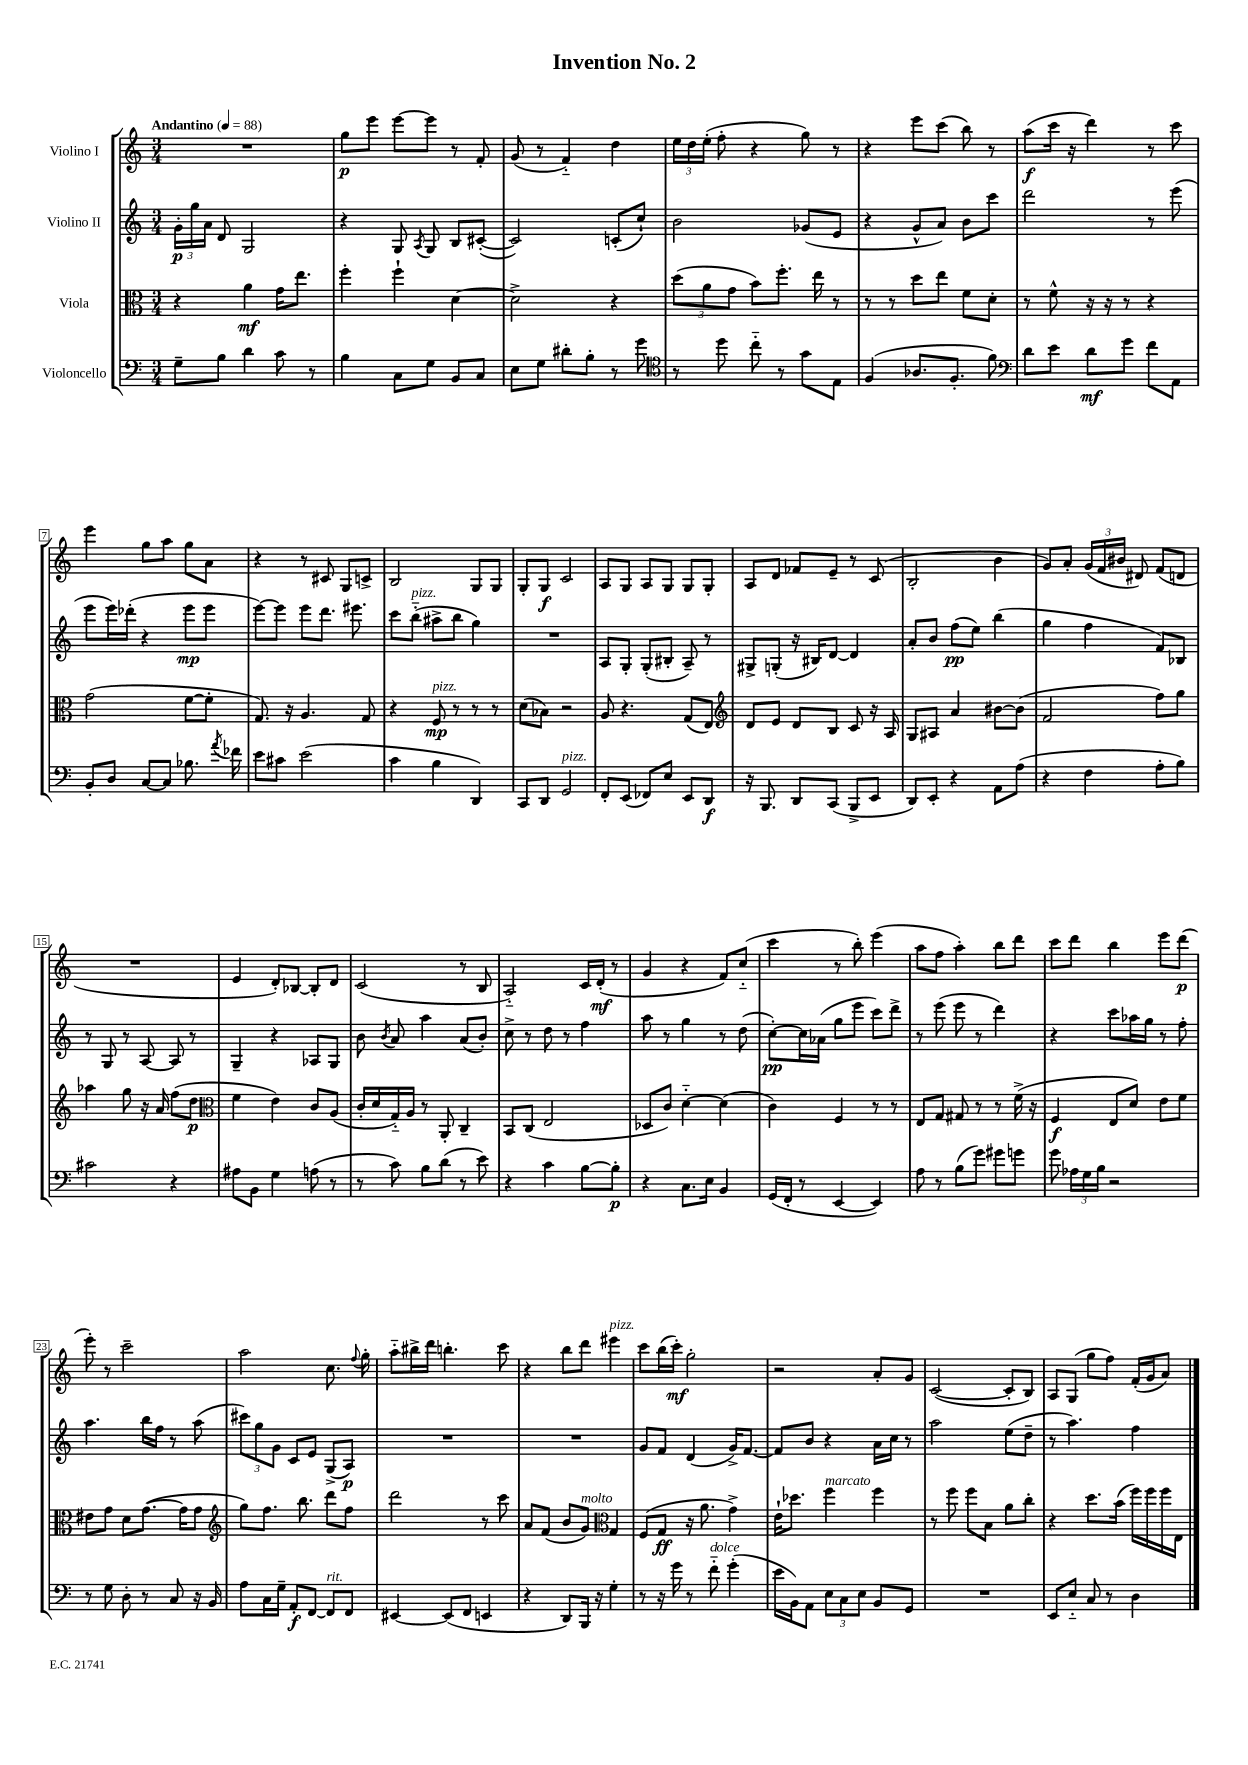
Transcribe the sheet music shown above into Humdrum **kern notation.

**kern	**kern	**kern	**kern
*staff4	*staff3	*staff2	*staff1
*clefF4	*clefC3	*clefG2	*clefG2
*k[]	*k[]	*k[]	*k[]
*M3/4	*M3/4	*M3/4	*M3/4
*MM88	*MM88	*MM88	*MM88
8G~	4r	24g'	2.r
.	.	24gg	.
.	.	24a	.
8B	.	8d	.
4d	4a	2G	.
8c	16g	.	.
.	8.ee	.	.
8r	.	.	.
=	=	=	=
4B	4ff'	4r	8gg
.	.	.	8eee
8C	4ff`	8G	[8eee
.	.	8qA	.
8G	.	8G	8eee]
8BB	[4d	8B	8r
8C	.	([8c#'	8f'
=	=	=	=
8E	2d^]	2c#])	(8g
8G	.	.	8r
8d#'	.	.	4f'~)
8B'	.	.	.
8r	4r	(8c'	4dd
8g	.	8cc`)	.
=	=	=	=
*clefC4	*	*	*
8r	(12dd	2b	24ee
.	.	.	24dd
.	12a	.	(24ee'
8dd	.	.	8ff'
.	12g	.	.
8cc'~	8b)	.	4r
8r	8.ff'	.	.
8g	.	(8g-	8gg)
.	16ee	.	.
8E	8r	8e	8r
=	=	=	=
(4F	8r	4r	4r
.	8r	.	.
8.A-	8dd	8g^^	8eee
.	8ee	8a)	(8ccc
8.F'	.	.	.
.	8f	8b	8bb)
8f)	8d'	8ccc	8r
=	=	=	=
*clefF4	*	*	*
8d	8r	2ddd	(8aa
8e	8f^^	.	16ccc
.	.	.	16r
8d	16r	.	4ddd)
.	16r	.	.
8g	8r	.	.
8f	4r	8r	8r
8AA	.	(8eee	8ccc
=	=	=	=
8BB'	(2g	8eee	4eee
8D	.	16eee)	.
.	.	(16ddd-'	.
[8C	.	4r	8gg
8C]	.	.	8aa
8.B-	[8f	8eee	8gg
.	8f']	8eee	8a
8qa	.	.	.
16f-	.	.	.
=	=	=	=
8e	8.G)	[8eee)	4r
8c#	.	8eee]	.
.	16r	.	.
(2e	4.A	8eee	8r
.	.	8.ddd	8c#
.	.	.	8G
.	.	8.eee#	.
.	8G	.	8c^
=	=	=	=
4c	4r	8ccc	2B
.	.	(8bb'~	.
4B	8F	8aa#^	.
.	8r	8bb	.
4DD)	8r	4gg)	8G
.	8r	.	8G
=	=	=	=
8CC	(8d	2.r	8G'
8DD	8B-)	.	8G
2GG	2r	.	2c
=	=	=	=
8FF'	8A	8A	8A
(8EE	4.r	8G'	8G
8FF-)	.	(8G'	8A
8E	.	8B#'	8G
8EE	(8G	8A~)	8G
8DD	8E)	8r	8G'
=	=	=	=
*	*clefG2	*	*
16r	8d	8G#^	8A
8.BBB	.	.	.
.	8e	(8G'	8d
8DD	8d	16r	8f-
.	.	16B#)	.
(8CC	8B	[8d	8e~
8BBB^	8c	4d]	8r
8EE	16r	.	(8c
.	16A	.	.
=	=	=	=
8DD)	8G	8a'	2B'
8EE'	8A#	8b	.
4r	4a	(8ff	.
.	.	8ee)	.
8AA	[8b#	(4bb	4b
(8A	(8b#]	.	.
=	=	=	=
4r	2f	4gg	8g)
.	.	.	8a'
4F	.	4ff	(24g
.	.	.	24f
.	.	.	24b#
.	.	.	8d#)
8A'	8ff)	8f)	(8f
8B)	8gg	8B-	8d
=	=	=	=
2c#	4aa-	8r	2.r
.	.	8G	.
.	8gg	8r	.
.	16r	[8A	.
.	16a	.	.
4r	(8ff	8A]	.
.	8dd	8r	.
=	=	=	=
*	*clefC3	*	*
8A#	4f	4G~	4e
8BB	.	.	.
4G	4e)	4r	8d')
.	.	.	[8B-
(8A	8c	8A-	8B-']
8r	(8A	8G	8d
=	=	=	=
8r	16c'	8b	(2c
.	16d	.	.
.	.	8qb	.
8c)	16G'~)	8a	.
.	16A	.	.
8B	8r	4aa	.
(8d	8AA'	.	.
8r	4C~	(8a	8r
8e)	.	8b')	8B
=	=	=	=
4r	8BB	8cc^	2A'~)
.	(8C	8r	.
4c	2E	8dd	.
.	.	8r	.
[8B	.	4ff	16c
.	.	.	(16d'
8B']	.	.	8r
=	=	=	=
4r	8D-	8aa	4g
.	8c)	8r	.
8.C	[4d'~	4gg	4r
16E	.	.	.
4BB	(4d]	8r	8f)
.	.	(8dd	(8cc'~
=	=	=	=
(16GG	4c)	[8cc')	4ccc
16FF'	.	.	.
8r	.	16cc]	.
.	.	(16a-	.
[4EE	4F	8gg	8r
.	.	8eee	8bb')
4EE])	8r	8ccc)	(4eee
.	8r	8ddd^	.
=	=	=	=
8A	8E	8r	8aa
8r	8G	(8eee	8ff
(8B	8G#	8eee	4aa')
8g)	8r	8r	.
8g#	8r	4ddd)	8bb
8g	(16f^	.	8ddd
.	16r	.	.
=	=	=	=
8g	4F	4r	8ccc
24A-	.	.	8ddd
24G	.	.	.
24B	.	.	.
2r	8E	8ccc	4bb
.	8d)	16aa-	.
.	.	16gg	.
.	8e	8r	8eee
.	8f	8ff'	(8ddd
=	=	=	=
8r	8e#	4.aa	8eee')
8G	8g	.	8r
8D'	8d	.	2ccc~
8r	([8.g	16bb	.
.	.	16ff	.
8C	.	8r	.
.	16g]	.	.
16r	8g	(8aa	.
16BB	.	.	.
=	=	=	=
*	*clefG2	*	*
8A	8gg)	12ccc#)	2aa
.	.	12gg	.
16C	8.ff	.	.
.	.	12g	.
16G~	.	.	.
8AA'	.	8c	.
.	8.bb	.	.
[8FF	.	8e	.
8FF]	8ddd	(8G^	8.cc
8FF	8ff	8A)	.
.	.	.	8qqff
.	.	.	16gg'
=	=	=	=
[4EE#	2ddd	2.r	8aa'~
.	.	.	16bb#^
.	.	.	16ddd
(8EE#]	.	.	4.bb'
8FF	.	.	.
4EE	8r	.	.
.	8ccc	.	8ccc
=	=	=	=
4r	8a	2.r	4r
.	(8f	.	.
8DD)	8b	.	8bb
16BBB	8g)	.	8ddd
16r	.	.	.
*	*clefC3	*	*
4G'	4G	.	4eee#
=	=	=	=
8r	(8F	8g	8ccc
16r	8G	8f	(16bb
16g	.	.	16ccc')
8r	16r	(4d	2gg'
.	8.a	.	.
8f'~	.	.	.
(4g'	4g^)	16g^)	.
.	.	[8.f	.
=	=	=	=
16e	16e`	8f]	2r
16BB)	8.dd-	.	.
8AA	.	8b	.
12E	4ff	4r	.
12C	.	.	.
12E	.	.	.
8BB	4ff	16a	8a'
.	.	16cc	.
8GG	.	8r	8g
=	=	=	=
2.r	8r	2aa	([2c
.	8ff	.	.
.	8ff	.	.
.	8B	.	.
.	8a	(8ee	8c']
.	8cc'	8dd~	8B)
=	=	=	=
8EE	4r	8r	8A
8E'~	.	4.aa)	(8G
8C	8.dd	.	8gg
8r	.	.	8ff)
.	(16b	.	.
4D	16ff)	4ff	(16f'
.	16ff	.	16g
.	16ff	.	8a)
.	16E	.	.
==	==	==	==
*-	*-	*-	*-
